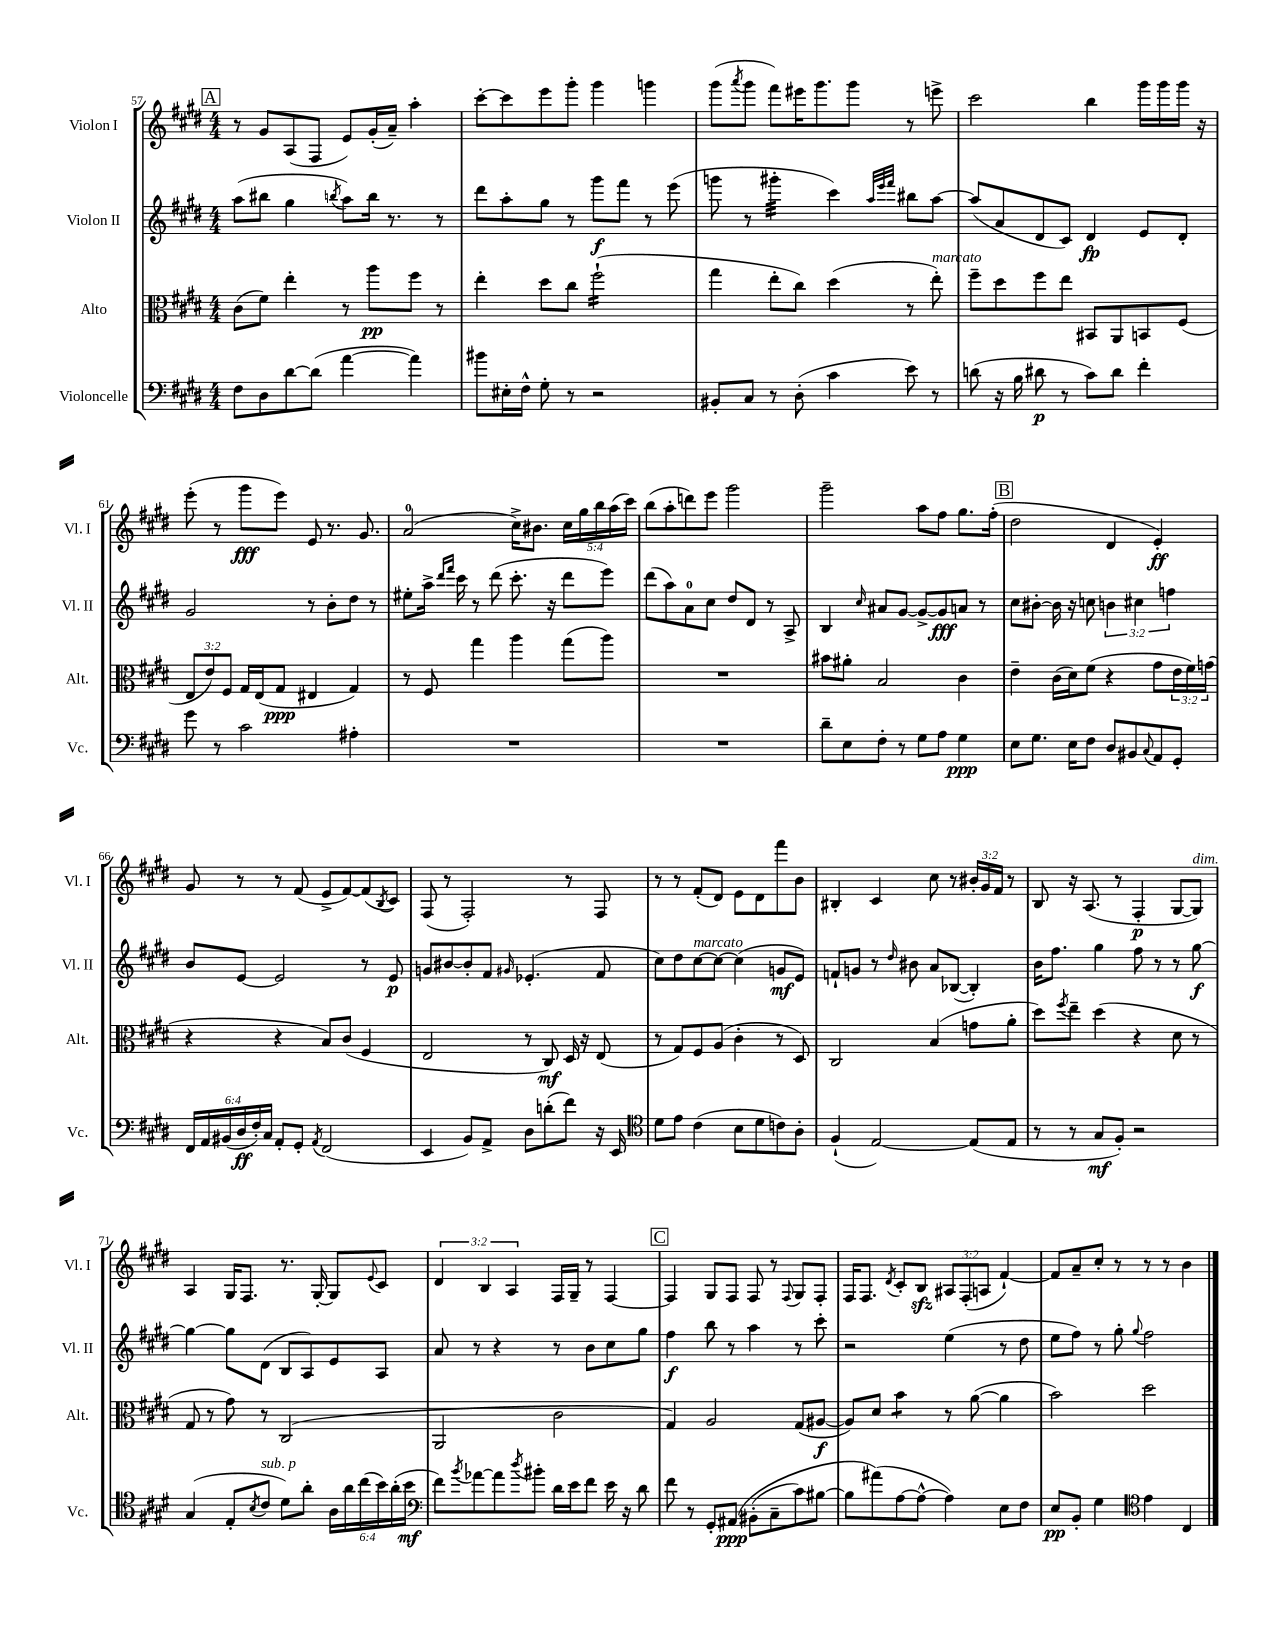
<<
\new StaffGroup <<
\new Staff = "s0" \with { instrumentName = "Violon I" shortInstrumentName = "Vl. I" } {
    \clef treble \key e \major \numericTimeSignature \time 4/4 \override Staff.TupletNumber.text = #tuplet-number::calc-fraction-text
    \mark \markup { \box "A" } r8 gis'8 a8( fis8 e'8) gis'16-.( a'16--) a''4-. |
    cis'''8~-. cis'''8 e'''8 gis'''8-. gis'''4 g'''4 |
    gis'''8( \acciaccatura { a'''8 } gis'''8 fis'''8) eis'''16 gis'''8. gis'''8 r8 e'''8-> |
    cis'''2 b''4 gis'''16 gis'''16 gis'''16 r16 |
    e'''8-.( r8 gis'''8\fff e'''8) e'8 r8. gis'8. |
    a'2-0( cis''16->) bis'8. \tuplet 5/4 { cis''16 gis''16 b''16 a''16( cis'''16) } |
    b''8( a''8-. d'''8) e'''8 gis'''2 |
    gis'''2-- a''8 fis''8 gis''8. fis''16-.( |
    \mark \markup { \box "B" } dis''2 dis'4 e'4-.\ff) |
    gis'8 r8 r8 fis'8( e'8-> fis'8~) fis'8( \acciaccatura { b8 } cis'8) |
    fis8( r8 fis2-.) r8 fis8 |
    r8 r8 fis'8-.( dis'8) e'8 dis'8 fis'''8 b'8 |
    bis4-. cis'4 cis''8 r8 \tuplet 3/2 { bis'16-. gis'16 fis'16 } r8 |
    b8 r16 a8.( r8 fis4-.\p gis8~ gis8^\markup { \italic "dim." }) |
    a4 gis16 fis8. r8. gis16~-. gis8 \appoggiatura { e'8 } cis'8 |
    \tuplet 3/2 { dis'4 b4 a4 } fis16 gis16-- r8 fis4~ |
    \mark \markup { \box "C" } fis4 gis8 fis8 fis8 r8 \appoggiatura { fis8 } gis8 fis8-. |
    fis16 fis8. \acciaccatura { dis'8 } cis'8-. b8\sfz \tuplet 3/2 { ais8 fis8-.( a8 } fis'4~-!) |
    fis'8 a'8-- cis''8-. r8 r8 r8 b'4 \bar "|." |
}
\new Staff = "s1" \with { instrumentName = "Violon II" shortInstrumentName = "Vl. II" } {
    \clef treble \key e \major \numericTimeSignature \time 4/4 \override Staff.TupletNumber.text = #tuplet-number::calc-fraction-text
    \mark \markup { \box "A" } a''8( bis''8 gis''4 \acciaccatura { b''8 } a''8) b''16 r8. r8 |
    dis'''8 a''8-. gis''8 r8 gis'''8\f fis'''8 r8 e'''8( |
    g'''8 r8 gis'''4:32-. cis'''4) \grace { a''32 e'''32 fis'''32 } bis''8 a''8~ |
    a''8( a'8 dis'8 cis'8) dis'4\fp e'8 dis'8-. |
    gis'2 r8 b'8-. dis''8 r8 |
    eis''8-. a''16-> \grace { dis'''16 fis'''16 } cis'''16 r8 dis'''8( cis'''8.-. r16 dis'''8 e'''8) |
    dis'''8( a''8) a'8-0 cis''8 dis''8 dis'8 r8 a8-> |
    b4 \grace { cis''16 } ais'8 gis'8~ gis'8~-> gis'8\fff a'8 r8 |
    \mark \markup { \box "B" } cis''8 bis'8~-. bis'16 r16 c''8 \tuplet 3/2 { b'4 cis''4 f''4 } |
    b'8 e'8~ e'2 r8 e'8\p |
    g'8 bis'8~ bis'8-. fis'8 \grace { gis'16 } ees'4.-.( fis'8 |
    cis''8) dis''8 cis''8~^\markup { \italic "marcato" } cis''8~ cis''4( g'8\mf e'8) |
    f'8-! g'8 r8 \grace { dis''16 } bis'8 a'8 bes8~( bes4-.) |
    b'16 fis''8. gis''4 fis''8 r8 r8 gis''8~\f |
    gis''4~ gis''8 dis'8( b8 a8) e'8 a8 |
    a'8 r8 r4 r8 b'8 cis''8 gis''8 |
    \mark \markup { \box "C" } fis''4\f b''8 r8 a''4 r8 cis'''8-. |
    r2 e''4( r8 dis''8 |
    e''8 fis''8) r8 gis''8-. \appoggiatura { gis''8 } fis''2 \bar "|." |
}
\new Staff = "s2" \with { instrumentName = "Alto" shortInstrumentName = "Alt." } {
    \clef alto \key e \major \numericTimeSignature \time 4/4 \override Staff.TupletNumber.text = #tuplet-number::calc-fraction-text
    \mark \markup { \box "A" } cis'8( fis'8) e''4-. r8 a''8\pp fis''8 r8 |
    e''4-. dis''8 cis''8 fis''2:16-!( |
    gis''4 e''8-. cis''8) dis''4( r8 e''8-.^\markup { \italic "marcato" }) |
    fis''8-- dis''8 fis''8 e''8 bis,8 a,8 b,8 fis8( |
    \tuplet 3/2 { e8 e'8) fis8 } gis16 e16( gis8\ppp eis4 gis4) |
    r8 fis8 gis''4 a''4 gis''8( a''8) |
    R1 |
    bis'8 ais'8-. b2 cis'4 |
    \mark \markup { \box "B" } e'4-- cis'16( dis'16) fis'8( r4 gis'8 \tuplet 3/2 { e'16 fis'16) g'16( } |
    r4 r4 b8) cis'8( fis4 |
    e2 r8 cis8\mf) dis16 r16 e8( |
    r8 gis8) fis8 a8( cis'4-. r8 dis8) |
    cis2 b4( g'8 a'8-. |
    dis''8) \acciaccatura { fis''8 } e''8-- dis''4( r4 dis'8 r8 |
    gis8 r8 gis'8) r8 cis2( |
    a,2 cis'2 |
    \mark \markup { \box "C" } gis4) a2 gis8( ais8~\f |
    ais8) dis'8 b'4:8 r8 a'8~( a'4 |
    b'2) dis''2 \bar "|." |
}
\new Staff = "s3" \with { instrumentName = "Violoncelle" shortInstrumentName = "Vc." } {
    \clef bass \key e \major \numericTimeSignature \time 4/4 \override Staff.TupletNumber.text = #tuplet-number::calc-fraction-text
    \mark \markup { \box "A" } fis8 dis8 dis'8~ dis'8( a'4~ a'4) |
    bis'8 eis16-. fis16-^ gis8-. r8 r2 |
    bis,8-. cis8 r8 dis8-.( cis'4 e'8) r8 |
    d'8( r16 b16 dis'8\p r8 cis'8) dis'8 fis'4-. |
    gis'8 r8 cis'2 ais4-. |
    R1 |
    R1 |
    dis'8-- e8 fis8-. r8 gis8 a8 gis4\ppp |
    \mark \markup { \box "B" } e8 gis8. e16 fis8 dis8 bis,8 \appoggiatura { cis8 } a,8 gis,8-. |
    \tuplet 6/4 { fis,16 a,16 bis,16( dis16\ff fis16-.) cis16 } a,8-. gis,8-. \acciaccatura { a,8 } fis,2( |
    e,4 b,8) a,8-> dis8 d'8-.( fis'8) r16 e,16 |
    \clef tenor dis'8 e'8 cis'4( b8 dis'8 c'8) a8-. |
    fis4-!( e2~) e8( e8 |
    r8 r8 gis8\mf fis8-.) r2 |
    gis4( e8-. \acciaccatura { b8 } cis'8^\markup { \italic "sub. p" } dis'8) a'8-. \tuplet 6/4 { a16 a'16 cis''16( b'16) a'16-.( b'16\mf } |
    \clef bass fis'8) \acciaccatura { b'8 } aes'8~ aes'8 \acciaccatura { dis''8 } bis'8-. dis'16 e'16 fis'8 e'16 r16 dis'8 |
    \mark \markup { \box "C" } fis'8 r8 gis,8-. ais,8\ppp\( bis,8-.( cis8-- cis'8) bis8~ |
    bis8 ais'8(\) a8~ a8~-^ a4) e8 fis8 |
    e8\pp b,8-. gis4 \clef tenor e'4 cis4 \bar "|." |
}
>>
>>
\layout { \context { \Score currentBarNumber = #57 } }
